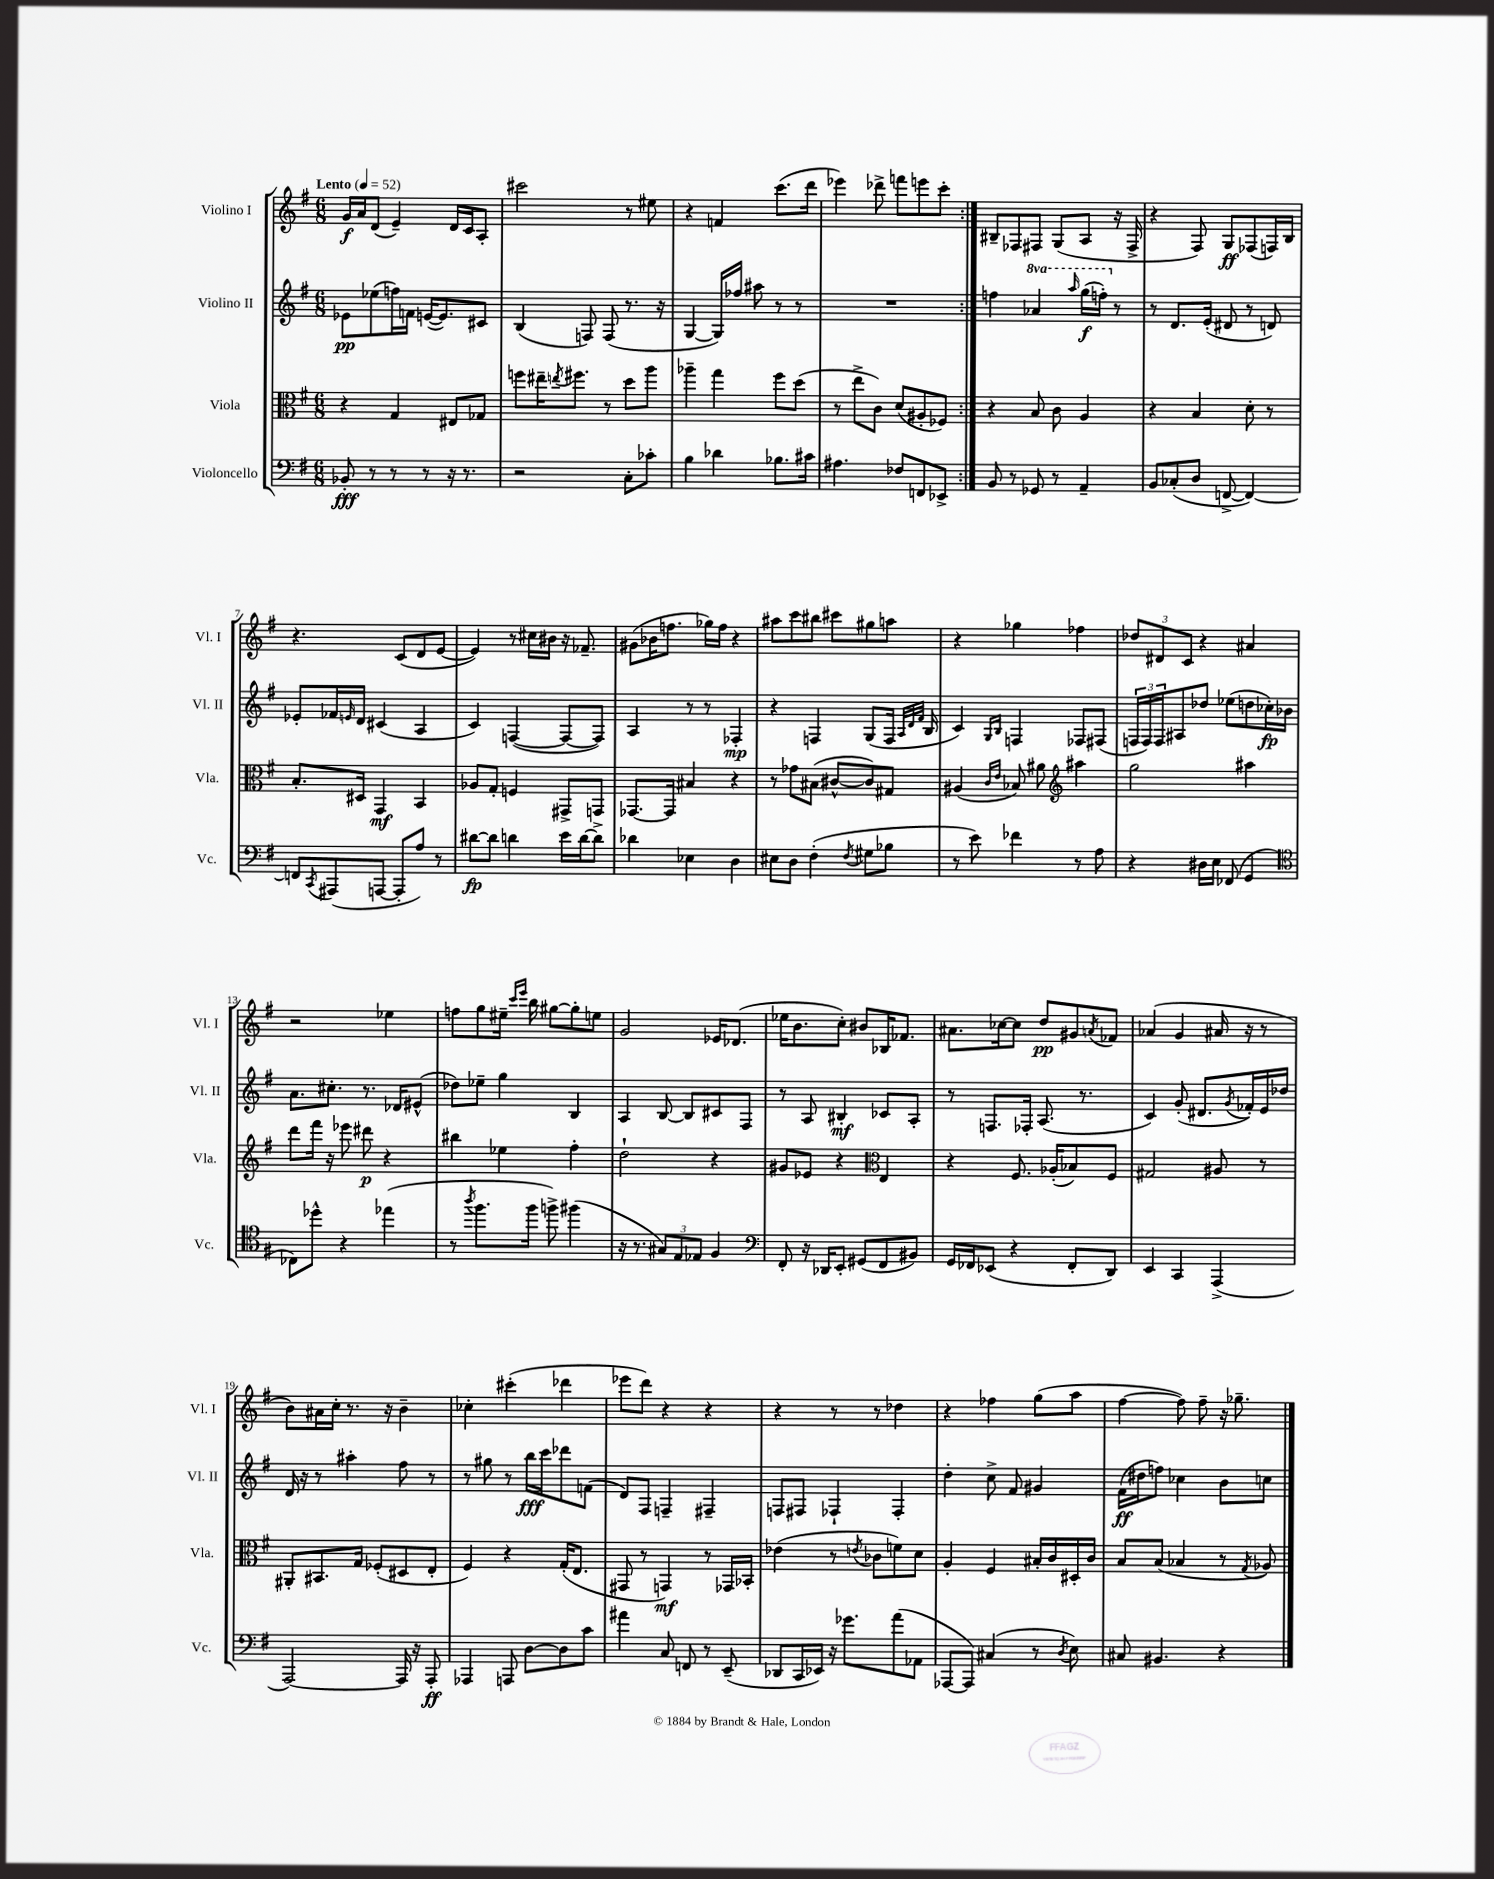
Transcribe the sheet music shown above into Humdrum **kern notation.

**kern	**kern	**kern	**kern
*staff4	*staff3	*staff2	*staff1
*clefF4	*clefC3	*clefG2	*clefG2
*k[f#]	*k[f#]	*k[f#]	*k[f#]
*M6/8	*M6/8	*M6/8	*M6/8
*MM52	*MM52	*MM52	*MM52
8BB-'	4r	8e-	16g
.	.	.	16a
8r	.	(8ee-	(8d
8r	4G	16ff)	4e~)
.	.	16f	.
8r	.	([16e	.
.	.	8.e])	.
16r	8E#	.	16d
8.r	.	.	16c
.	8G-	8c#	8A'
=	=	=	=
2r	8ff	(4B	2ccc#
.	16ee#~	.	.
.	8qee	.	.
.	8.ff#	.	.
.	.	8F)	.
.	8r	(8F	.
8C'	8dd	8.r	8r
8c-'	8aa	.	8ee#
.	.	16r	.
=	=	=	=
4B	4aa-~	[4G	4r
4d-	4gg	16G])	4f
.	.	16ff-	.
.	.	8aa#	.
8.B-	8ff#	8r	(8.ccc
.	(8dd	8r	.
16c#	.	.	16ddd
=	=	=	=
4.A#	8r	2.r	4eee-)
.	8ee^	.	.
.	8c)	.	8ddd-^
8F-	(8d	.	8fff
8FF	8A#'	.	8eee
8EE-^	8F-)	.	8ccc'
=:|!	=:|!	=:|!	=:|!
8BB	4r	4ff	8B#~
8r	.	.	8F-
8GG-	8B	4aa-	8F#
8r	8c	.	(8G
.	.	16qqaaa	.
4AA~	4A	(16ggg	8A
.	.	16fff')	.
.	.	8r	16r
.	.	.	16F#^
=	=	=	=
8BB	4r	8r	4r
(8C-'	.	8.d	.
8D	4B	.	8F#)
.	.	(16e'	.
[8FF^	.	8d#	8G
4FF_)	8d'	8r	(8F-
.	8r	8d)	16F)
.	.	.	16B
=	=	=	=
8FF]	8.B'	8e-'	4.r
8qCC	.	.	.
(8AAA#	.	16f-	.
.	.	16qqe	.
.	16D#	16d	.
[8AAA	4GG	(4c#	.
8AAA']	.	.	(8c
8A)	4BB	4A	8d
8r	.	.	[8e
=	=	=	=
[8d#	8A-	4c)	4e])
8d#]	8G'	.	.
4d	4F	([4F	8r
.	.	.	16cc#
.	.	.	16b#
16e	8GG#^	8F_	16r
[16d	.	.	8.f-~
8d^]	8GG	8F])	.
=	=	=	=
4d-	[8.GG-	4A	(8g#
.	.	.	16b-
.	16GG-]	.	8.ff
4E-	4B#	8r	.
.	.	8r	16gg-)
.	.	.	16ff
4D	4r	4F-'	4r
=	=	=	=
8E#	8r	4r	8aa#
8D	8g-	.	8ccc
(4F#'	(8B#	4F	8bb#
.	[8c#^^	.	8ccc#
8qF#	.	.	.
8G#	8c#])	(8G	8gg#
8B-	8G#	16F	8aa
.	.	32qqA	.
.	.	32qqd	.
.	.	32qqf#	.
.	.	16B	.
=	=	=	=
8r	(4A#	4c)	4r
8e)	.	.	.
.	16qqc	16qqG	.
.	16qqe	16qqB	.
4f-	8B-)	4F	4gg-
.	8a#	.	.
*	*clefG2	*	*
8r	4aa#	8F-	4ff-
8A	.	(8F#	.
=	=	=	=
4r	2gg	24F	12dd-
.	.	24F)	.
.	.	24F	12d#
.	.	8A#	.
.	.	.	12c
16D#	.	8dd-	4r
16E	.	.	.
(8FF-	.	(8ee-	.
4GG	4aa#	8dd	4a#
.	.	16cc-')	.
.	.	16b-	.
=	=	=	=
*clefC4	*	*	*
8C-)	8ddd	8.a	2r
8dd-^^	16fff#	.	.
.	16r	8.cc#'	.
4r	8eee-	.	.
.	8ddd#	8.r	.
(4ee-	4r	.	4ee-
.	.	16d-	.
.	.	(8e#^^	.
=	=	=	=
8r	4bb#	8dd-)	8ff
8qaa	.	.	.
8.ff#	.	8ee-~	8gg
.	4ee-	4gg	16ee#~
.	.	.	16qqccc
.	.	.	16qqeee
16ff#	.	.	16bb
8ff^)	.	.	[8gg#
(4ff#	4ff#'	4B	8gg#']
.	.	.	8ee
=	=	=	=
16r	2dd`	4A	2g
8.r	.	.	.
12G#)	.	[8B	.
12E	.	.	.
.	.	8B]	.
12E-	.	.	.
4F#	4r	8c#	16e-
.	.	.	(8.d-
.	.	8F#	.
=	=	=	=
*clefF4	*	*	*
8FF#'	8g#	8r	16ee-
.	.	.	8.b
16r	8e-	8A	.
16DD-	.	.	.
8EE'	4r	4B#'	8cc')
(8GG#	.	.	8b#
*	*clefC3	*	*
8FF#	4E	8c-	16B-
.	.	.	8.f-
8BB#)	.	8A'	.
=	=	=	=
16GG	4r	8r	8.a#
16FF-	.	.	.
(8EE-	.	8.F	.
.	.	.	[16cc-
4r	8.F#	.	8cc-]
.	.	16F-'	.
.	.	(8.A	8dd
.	(16A-'	.	.
8FF-'	8B-)	.	8g#
.	.	8.r	.
.	.	.	8qa
8DD)	8F#	.	8f-
=	=	=	=
4EE	2G#	4c)	(4a-
4CC	.	(8g'	4g
.	.	8.d#	.
(4AAA^	8A#	.	16a#
.	.	8qg	.
.	.	16f-')	16r
.	8r	16e	8r
.	.	16dd-	.
=	=	=	=
[2AAA)	8AA#'	16d	8b)
.	.	16r	.
.	8.BB#	8r	16a#
.	.	.	16cc'
.	.	4aa#'	8.r
.	16G	.	.
.	(8F-'	.	.
.	.	.	16r
16AAA]	8D#	8ff#	4b~
16r	.	.	.
8AAA'	8E'	8r	.
=	=	=	=
4AAA-	4F#)	8r	4cc-'
.	.	8gg#	.
8AAA	4r	8r	(4ccc#'
[8D	.	16bb	.
.	.	16ccc	.
8D]	(16G'	8ddd-	4ddd-
.	8.E	.	.
8c	.	(8f	.
=	=	=	=
4a#	8GG#	8d)	8eee-
.	8r	8F#	8ddd)
8C	4GG)	4F~	4r
8FF	.	.	.
8r	8r	4F#~	4r
(8EE~	16GG-	.	.
.	16BB-'	.	.
=	=	=	=
8DD-	(4e-	8F	4r
16CC	.	8F#	.
16EE-)	.	.	.
16r	8r	4F-`	8r
8.g-	.	.	.
.	8qe	.	.
.	8c-	.	8r
(8a	8f)	4F-'	4dd-
8AA-	8d	.	.
=	=	=	=
[8AAA-	4A'	4dd'	4r
8AAA-])	.	.	.
(4C#	4F#	8cc^	4ff-
.	.	8f#	.
8r	16B#'	4g#	(8gg
.	16c	.	.
8qD	.	.	.
8E)	16D#'	.	8aa
.	16c	.	.
=	=	=	=
8C#	8B	(16f#	[4ff#
.	.	16dd#	.
4.BB#	(8B	8ff)	.
.	4B-	4cc-	8ff#])
.	.	.	8ff#~
4r	8r	8b	16r
.	.	.	8.gg-~
.	8qG	.	.
.	8A-)	8cc	.
==	==	==	==
*-	*-	*-	*-
